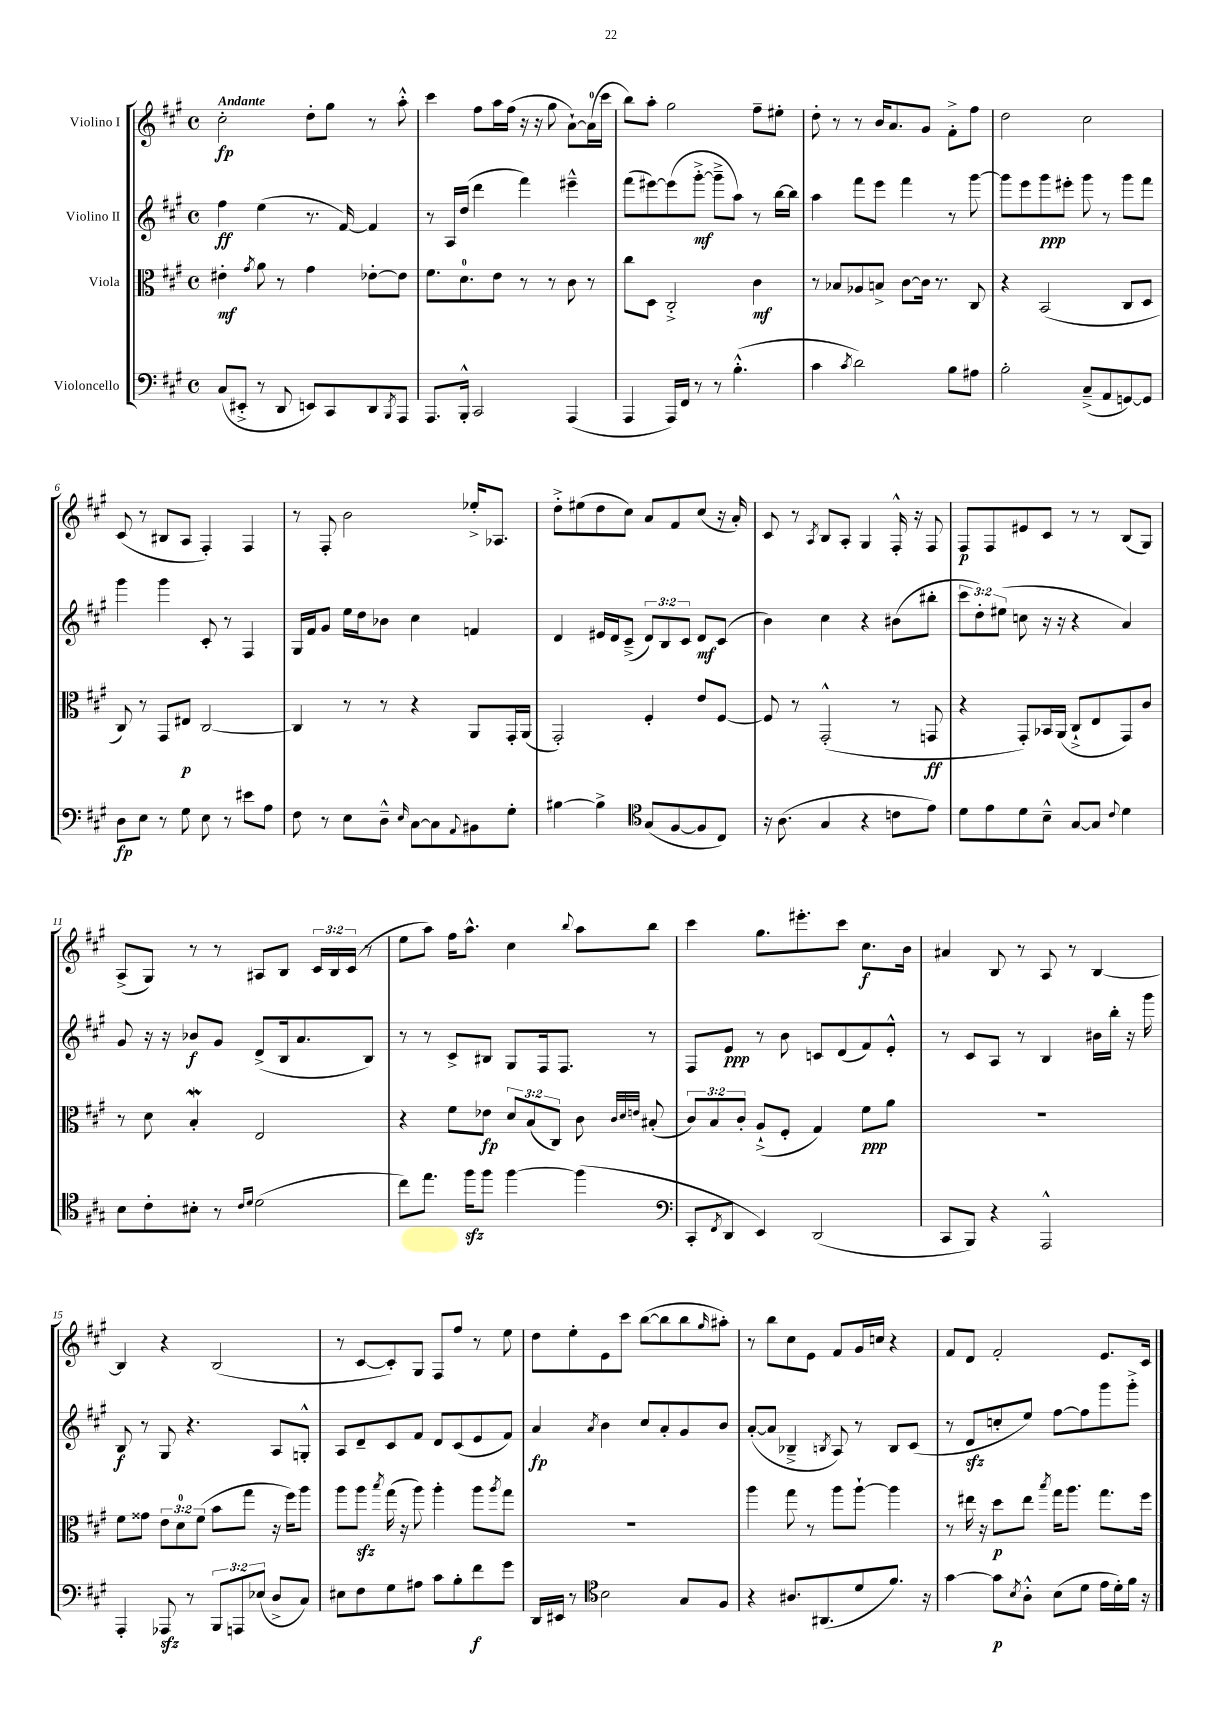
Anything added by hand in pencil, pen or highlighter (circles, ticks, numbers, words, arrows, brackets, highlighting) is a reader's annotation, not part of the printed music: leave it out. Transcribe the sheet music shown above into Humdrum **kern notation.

**kern	**kern	**kern	**kern
*staff4	*staff3	*staff2	*staff1
*clefF4	*clefC3	*clefG2	*clefG2
*k[f#c#g#]	*k[f#c#g#]	*k[f#c#g#]	*k[f#c#g#]
*M4/4	*M4/4	*M4/4	*M4/4
*met(c)	*met(c)	*met(c)	*met(c)
(8C#	4e#'	4ff#	2cc#'
8EE#'^	.	.	.
.	8qg#	.	.
8r	8a	(4ee	.
8DD	8r	.	.
8EE)	4g#	8.r	8dd'
8CC#	.	.	8gg#
.	.	[16f#)	.
8DD	[8e-'	4f#]	8r
8qBBB	.	.	.
8AAA	8e-]	.	8aa'^^
=	=	=	=
8.AAA	8.f#	8r	4ccc#
.	.	16A	.
16BBB'^^	8.d	(16dd	.
2CC#	.	4ddd	8ff#
.	8e	.	16aa
.	.	.	(16ff#
.	8r	4fff#)	16r
.	.	.	16r
.	8r	.	8gg#
(4AAA	8c#	4eee#~^^	[8a`)
.	8r	.	(16a]
.	.	.	16ccc#
=	=	=	=
4AAA	8cc#	(8fff#	8bb)
.	8D	[8eee#)	8aa'
16AAA)	2C#'^	(8eee#]	2gg#
16FF#	.	.	.
8r	.	[8ggg#'^	.
8r	.	8ggg#~^]	.
(4.B'^^	.	8aa)	.
.	4c#	8r	8ff#~
.	.	[16bb	8ee#'
.	.	16bb]	.
=	=	=	=
4c#	8r	4aa	8dd'
.	8B-	.	8r
8qc#	.	.	.
2d)	8A-	8fff#	8r
.	8B^	8eee	16b
.	.	.	8.a
.	[8c#	4fff#	.
.	16c#]	.	8g#
.	8.r	.	.
8B	.	8r	8f#'^
8A#	8C#	[8ggg#	8ff#
=	=	=	=
2B'	4r	8ggg#]	2dd
.	.	8eee	.
.	(2BB	8ggg#	.
.	.	8eee#'	.
(8C#~^	.	8ggg#	2cc#
8AA	.	8r	.
[8GG)	8C#	8ggg#	.
8GG]	8D	8fff#	.
=	=	=	=
8D	8C#)	4ggg#	(8c#
8E	8r	.	8r
8r	8GG#	4ggg#	8B#
8G#	8E#	.	8A
8E	[2C#	8c#'	4F#')
8r	.	8r	.
8e#	.	4F#	4F#
8A	.	.	.
=	=	=	=
8F#	4C#]	16G#	8r
.	.	16f#	.
8r	.	8g#	8F#'
8E	8r	16ee	2b
.	.	16dd	.
8D~^^	8r	8b-	.
16qqE	.	.	.
[8C#	4r	4cc#	.
8C#]	.	.	.
8qqAA	.	.	.
8BB#	8AA	4f	16ee-'^
.	.	.	8.A-
8G#'	16GG#'	.	.
.	(16AA	.	.
=	=	=	=
[4B#	2GG#')	4d	8dd'^
.	.	.	(8ee#
4B#^]	.	16e#	8dd
.	.	16d	.
.	.	(8c#~^	8cc#)
*clefC4	*	*	*
(8G#	4F#'	12d)	8a
.	.	12B	.
[8F#	.	.	8f#
.	.	12c#	.
8F#]	8e	8d	(8cc#
8C#)	[8F#	(8c#	16r
.	.	.	16a')
=	=	=	=
16r	8F#]	4b)	8c#
(8.A	.	.	.
.	8r	.	8r
.	.	.	8qA
4G#	(2GG#'^^	4cc#	8B
.	.	.	8A'
4r	.	4r	4G#
8c	8r	(8b#	16F#'^^
.	.	.	16r
8e)	8GG	8bb#'	8F#
=	=	=	=
8d	4r	12ccc#	8F#
.	.	12dd')	.
8e	.	.	8F#
.	.	(12ee#	.
8d	8GG#')	8cc	8e#
8B~^^	16BB-	16r	8c#
.	(16AA	16r	.
[8G#	8C#`^	4r	8r
8G#]	8E	.	8r
8qqc#	.	.	.
4d	8GG#)	4a)	(8B
.	8c#	.	8G#)
=	=	=	=
8B	8r	8g#	(8A^
8c#'	8d	16r	8G#)
.	.	16r	.
8B#'	4B'	8b-	8r
8r	.	8g#	8r
16qqc#	.	.	.
16qqd	.	.	.
(2d	2E	(8d^	8A#
.	.	16B	8B
.	.	8.a	.
.	.	.	24c#
.	.	.	24B
.	.	.	(24c#
.	.	8B)	8r
=	=	=	=
8cc#)	4r	8r	8ee
8.ee	.	8r	8aa)
.	8f#	8c#^	16ff#
16ff#	.	.	8.aa^^
8ff#	8e-	8B#	.
[4ff#	12d	8G#	4cc#
.	(12B	.	.
.	.	16F#	.
.	12C#)	.	.
.	.	8.F#	.
.	.	.	8qqbb
(4ff#]	8c#	.	8aa
.	32qqc#	.	.
.	32qqd	.	.
.	32qqe	.	.
.	(8B#'	8r	8bb
=	=	=	=
*clefF4	*	*	*
8CC#'	12c#)	8F#	4ccc#
.	12B	.	.
8qFF#	.	.	.
8DD	.	8e	.
.	12c#'	.	.
4EE)	(8A`^	8r	8.gg#
.	8F#'	8b	.
.	.	.	8.eee#'
(2DD	4G#)	8c	.
.	.	(8d	8ccc#
.	8f#	8f#)	8.cc#
.	8a	8e'^^	.
.	.	.	16b
=	=	=	=
8CC#	1r	8r	4a#
8BBB)	.	8c#	.
4r	.	8A	8B
.	.	8r	8r
2AAA^^	.	4B	8A
.	.	.	8r
.	.	16b#	[4B
.	.	16bb'	.
.	.	16r	.
.	.	16ggg#	.
=	=	=	=
4AAA'	8f#	8B	4B]
.	8g##	8r	.
8AAA-	12e	8G#	4r
.	12d	.	.
8r	.	4.r	.
.	(12f#	.	.
12BBB	8b	.	(2B
12AAA	.	.	.
.	8gg#	.	.
(12E-	.	.	.
8D^	16r	8A	.
.	16ff#)	.	.
8C#)	8aa	8G'^^	.
=	=	=	=
8E#	8aa	8A	8r
8F#	8aa	8d~	[8c#
.	8qbb	.	.
8G#	(16gg#	8c#	8c#'])
.	16r	.	.
8A#	8aa)	8f#	8G#
8c#	4aa'	8d	8F#
8B'	.	(8c#	8ff#
8f#	8aa	8e	8r
.	8qaa	.	.
8g#	8gg#	8f#)	8ee
=	=	=	=
16DD	1r	4a	8dd
16EE#	.	.	.
8r	.	.	8ee'
*clefC4	*	*	*
.	.	8qa	.
2B	.	4b	8e
.	.	.	8ccc#
.	.	8cc#	([8bb
.	.	8a'	8bb]
8G#	.	8g#	8bb
.	.	.	16qqgg#
8F#	.	8b	8aa#')
=	=	=	=
4r	4aa	([8a'	8r
.	.	8a]	8bb
8.A#	8gg#	4B-~^	8cc#
.	8r	.	8e
(8.AA#	.	.	.
.	.	8qB	.
.	8aa	8A)	8f#
8d	[8aa`	8r	16g#
.	.	.	16cc
8.f#)	4aa]	8B	4r
.	.	(8c#	.
16r	.	.	.
=	=	=	=
[4g#	8r	8r	8f#
.	16ee#	8d	8d
.	16r	.	.
8g#]	8dd	8cc'	2f#'
8qB	.	.	.
8A'^^	8ee#	8ee)	.
.	8qbb	.	.
(8B	16gg#	[8ff#	.
.	8.aa	.	.
8d	.	8ff#]	.
16e	8.gg#	8ggg#	8.e
16d')	.	.	.
16f#	.	8ggg#'^	.
16r	16ff#	.	16c#
==	==	==	==
*-	*-	*-	*-
